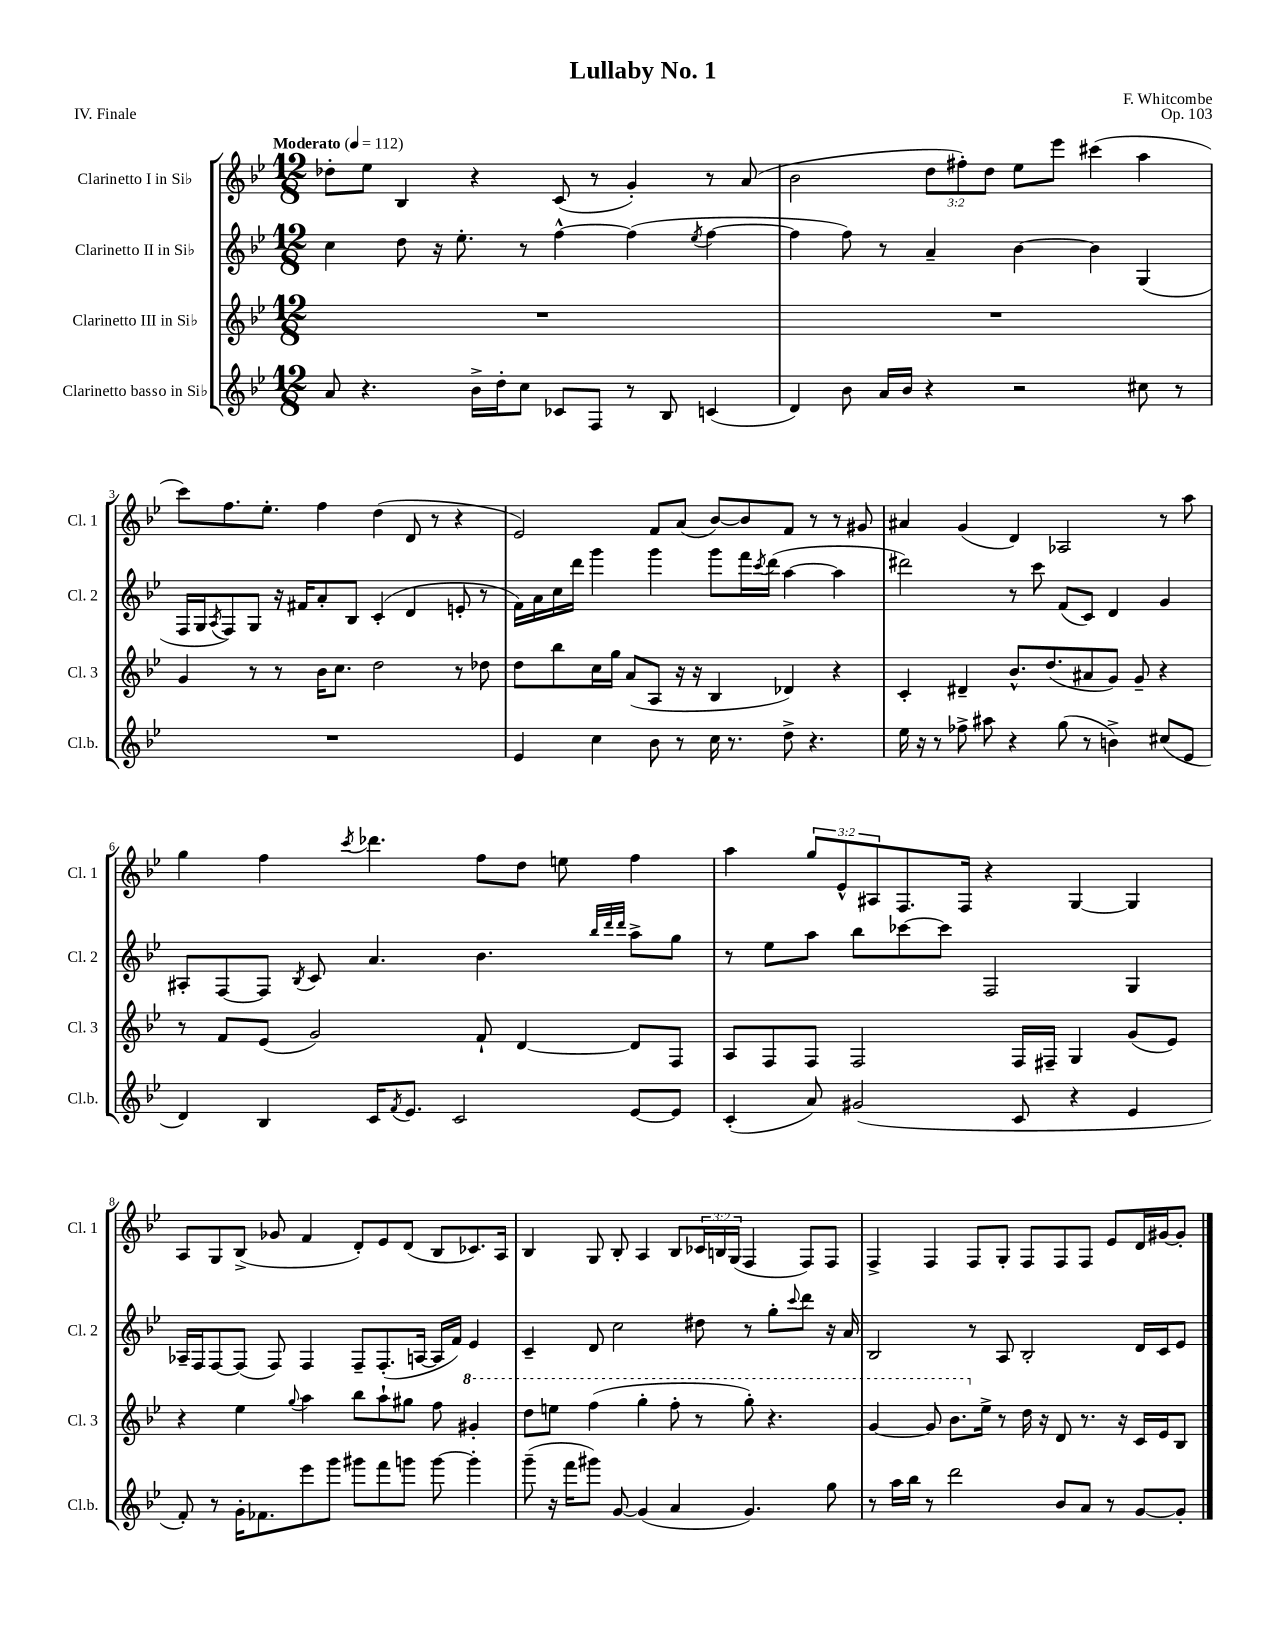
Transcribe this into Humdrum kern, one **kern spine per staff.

**kern	**kern	**kern	**kern
*staff4	*staff3	*staff2	*staff1
*clefG2	*clefG2	*clefG2	*clefG2
*k[b-e-]	*k[b-e-]	*k[b-e-]	*k[b-e-]
*M12/8	*M12/8	*M12/8	*M12/8
*MM112	*MM112	*MM112	*MM112
8a/	1.r	4cc\	8dd-'\L
4.r	.	.	8ee-\J
.	.	8dd\	4B-/
.	.	16r	.
.	.	8.ee-'\	.
16b-^\LL	.	.	4r
16dd'\J	.	.	.
8cc\J	.	8r	.
8c-/L	.	[4ff^^\	(8c/
8F/J	.	.	8r
8r	.	(4ff\]	4g'/)
8B-/	.	.	.
.	.	8qee-/	.
(4c/	.	[4ff\	8r
.	.	.	(8a/
=	=	=	=
4d/)	1.r	4ff\]	2b-\
8b-\	.	8ff\)	.
16a/LL	.	8r	.
16b-/JJ	.	.	.
4r	.	4a~/	12dd\L
.	.	.	12ff#'\)
.	.	.	12dd\J
2r	.	[4b-\	8ee-\L
.	.	.	8eee-\J
.	.	4b-\]	(4ccc#\
8cc#\	.	(4G/	4aa\
8r	.	.	.
=	=	=	=
1.r	4g/	16F/LL	8ccc\L)
.	.	16G/J	.
.	.	8qA/	.
.	.	8F/)	8.ff\
.	8r	8G/J	.
.	.	.	8.ee-'\J
.	8r	16r	.
.	.	16f#/LK	.
.	16b-\LK	8a'/	4ff\
.	8.cc\J	.	.
.	.	8B-/J	.
.	2dd\	(4c'/	(4dd\
.	.	4d/	8d/
.	.	.	8r
.	8r	8e'/	4r
.	8dd-\	8r	.
=	=	=	=
4e-/	8dd\L	16f\LL)	2e-/)
.	.	16a\	.
.	8bb-\	16cc\	.
.	.	16ddd\JJ	.
4cc\	16cc\L	4ggg\	.
.	16gg\JJ	.	.
.	(8a/L	.	.
8b-\	8A/J	4ggg\	8f/L
8r	16r	.	(8a/J
.	16r	.	.
16cc\	4B-/	8ggg\L	[8b-/L)
8.r	.	.	.
.	.	16fff\L	8b-/]
.	.	8qccc/	.
.	.	(16ddd\JJ	.
8dd^\	4d-/)	[4aa\	8f/J
4.r	.	.	8r
.	4r	4aa\]	8r
.	.	.	8g#/
=	=	=	=
16ee-\	4c'/	2ddd#\)	4a#/
16r	.	.	.
8r	.	.	.
8ff-^\	4d#~/	.	(4g/
8aa#\	.	.	.
4r	8.b-^^/L	8r	4d/)
.	.	8ccc\	.
.	(8.dd/	.	.
(8gg\	.	(8f/L	2A-/
8r	8a#/	8c/J)	.
4b^\)	8g/J)	4d/	.
.	8g~/	.	.
(8cc#/L	4r	4g/	8r
8e-/J	.	.	8aa\
=	=	=	=
4d/)	8r	8A#'/L	4gg\
.	8f/L	[8F/	.
4B-/	(8e-/J	8F/]J	4ff\
.	.	8qB-/	.
.	2g/)	8c/	.
.	.	.	8qccc/
16c/LK	.	4.a/	4.ddd-\
8qf/	.	.	.
8.e-/J	.	.	.
2c/	.	.	.
.	8f`/	4.b-\	8ff\L
.	[4d/	.	8dd\J
.	.	.	8ee\
.	.	32qqbb-/LLL	.
.	.	32qqddd/	.
.	.	32qqddd/JJJ	.
[8e-/L	8d/]L	8aa^\L	4ff\
8e-/]J	8F/J	8gg\J	.
=	=	=	=
(4c'/	8A/L	8r	4aa\
.	8F/	8ee-\L	.
8a/)	8F/J	8aa\J	12gg/L
.	.	.	12e-^^/
(2g#/	2F/	8bb-\L	.
.	.	.	12A#/
.	.	[8ccc-\	8.F/
.	.	8ccc-\]J	.
.	.	.	16F/Jk
.	.	2F/	4r
8c/	16F/LL	.	.
.	16F#~/JJ	.	.
4r	4G/	.	[4G/
4e-/	(8g/L	4G/	4G/]
.	8e-/J)	.	.
=	=	=	=
8f'/)	4r	16A-~/LL	8A/L
.	.	16F/J	.
8r	.	[8F/	8G/
16g'\LK	4ee-\	(8F/]J	(8B-^/J
8.f-\	.	.	.
.	.	8F/)	8g-/
.	8qqgg/	.	.
8eee-\	4aa\	4F/	4f/
8ggg\J	.	.	.
8ggg#\L	8bb-\L	8F~/L	8d'/L)
8fff\	8aa`\	(8.F'/	8e-/
8ggg\J	8gg#\J	.	(8d/J
.	.	[16A/Jk	.
[8ggg\	8ff\	16A/]LL	8B-/L
.	.	16f/JJ)	.
4ggg'\]	4gg#'/	4e-/	8.c-/)
.	.	.	16A/Jk
=	=	=	=
(8ggg~\	8ddd\L	4c~/	4B-/
16r	8eee\J	.	.
16fff\LK	.	.	.
8ggg#\J)	(4fff\	8d/	8G/
[8g/	.	2cc\	8B-'/
(4g/]	4ggg'\	.	4A/
4a/	8fff'\	.	8B-/L
.	8r	8dd#\	24c-/L
.	.	.	24B/
.	.	.	(24G/JJ
4.g/)	8ggg'\)	8r	4F/
.	4.r	8gg'\L	.
.	.	8qqccc/	.
.	.	8ddd\J	8F/L)
8gg\	.	16r	8F/J
.	.	16a/	.
=	=	=	=
8r	[4gg/	2B-/	4F^/
16aa\LL	.	.	.
16bb-\JJ	.	.	.
8r	8gg/]	.	4F/
2ddd\	8.bb-\L	.	.
.	.	8r	8F/L
.	16ee-^\Jk	.	.
.	8r	8A/	8G'/J
.	16dd\	2B-'/	8F/L
.	16r	.	.
8b-/L	8d/	.	8F/
8a/J	8.r	.	8F/J
8r	.	.	8e-/L
.	16r	.	.
[8g/L	16c/LL	16d/LL	16d/L
.	16e-/J	16c/J	[16g#/J
8g'/]J	8B-/J	8e-/J	8g#'/]J
==	==	==	==
*-	*-	*-	*-
